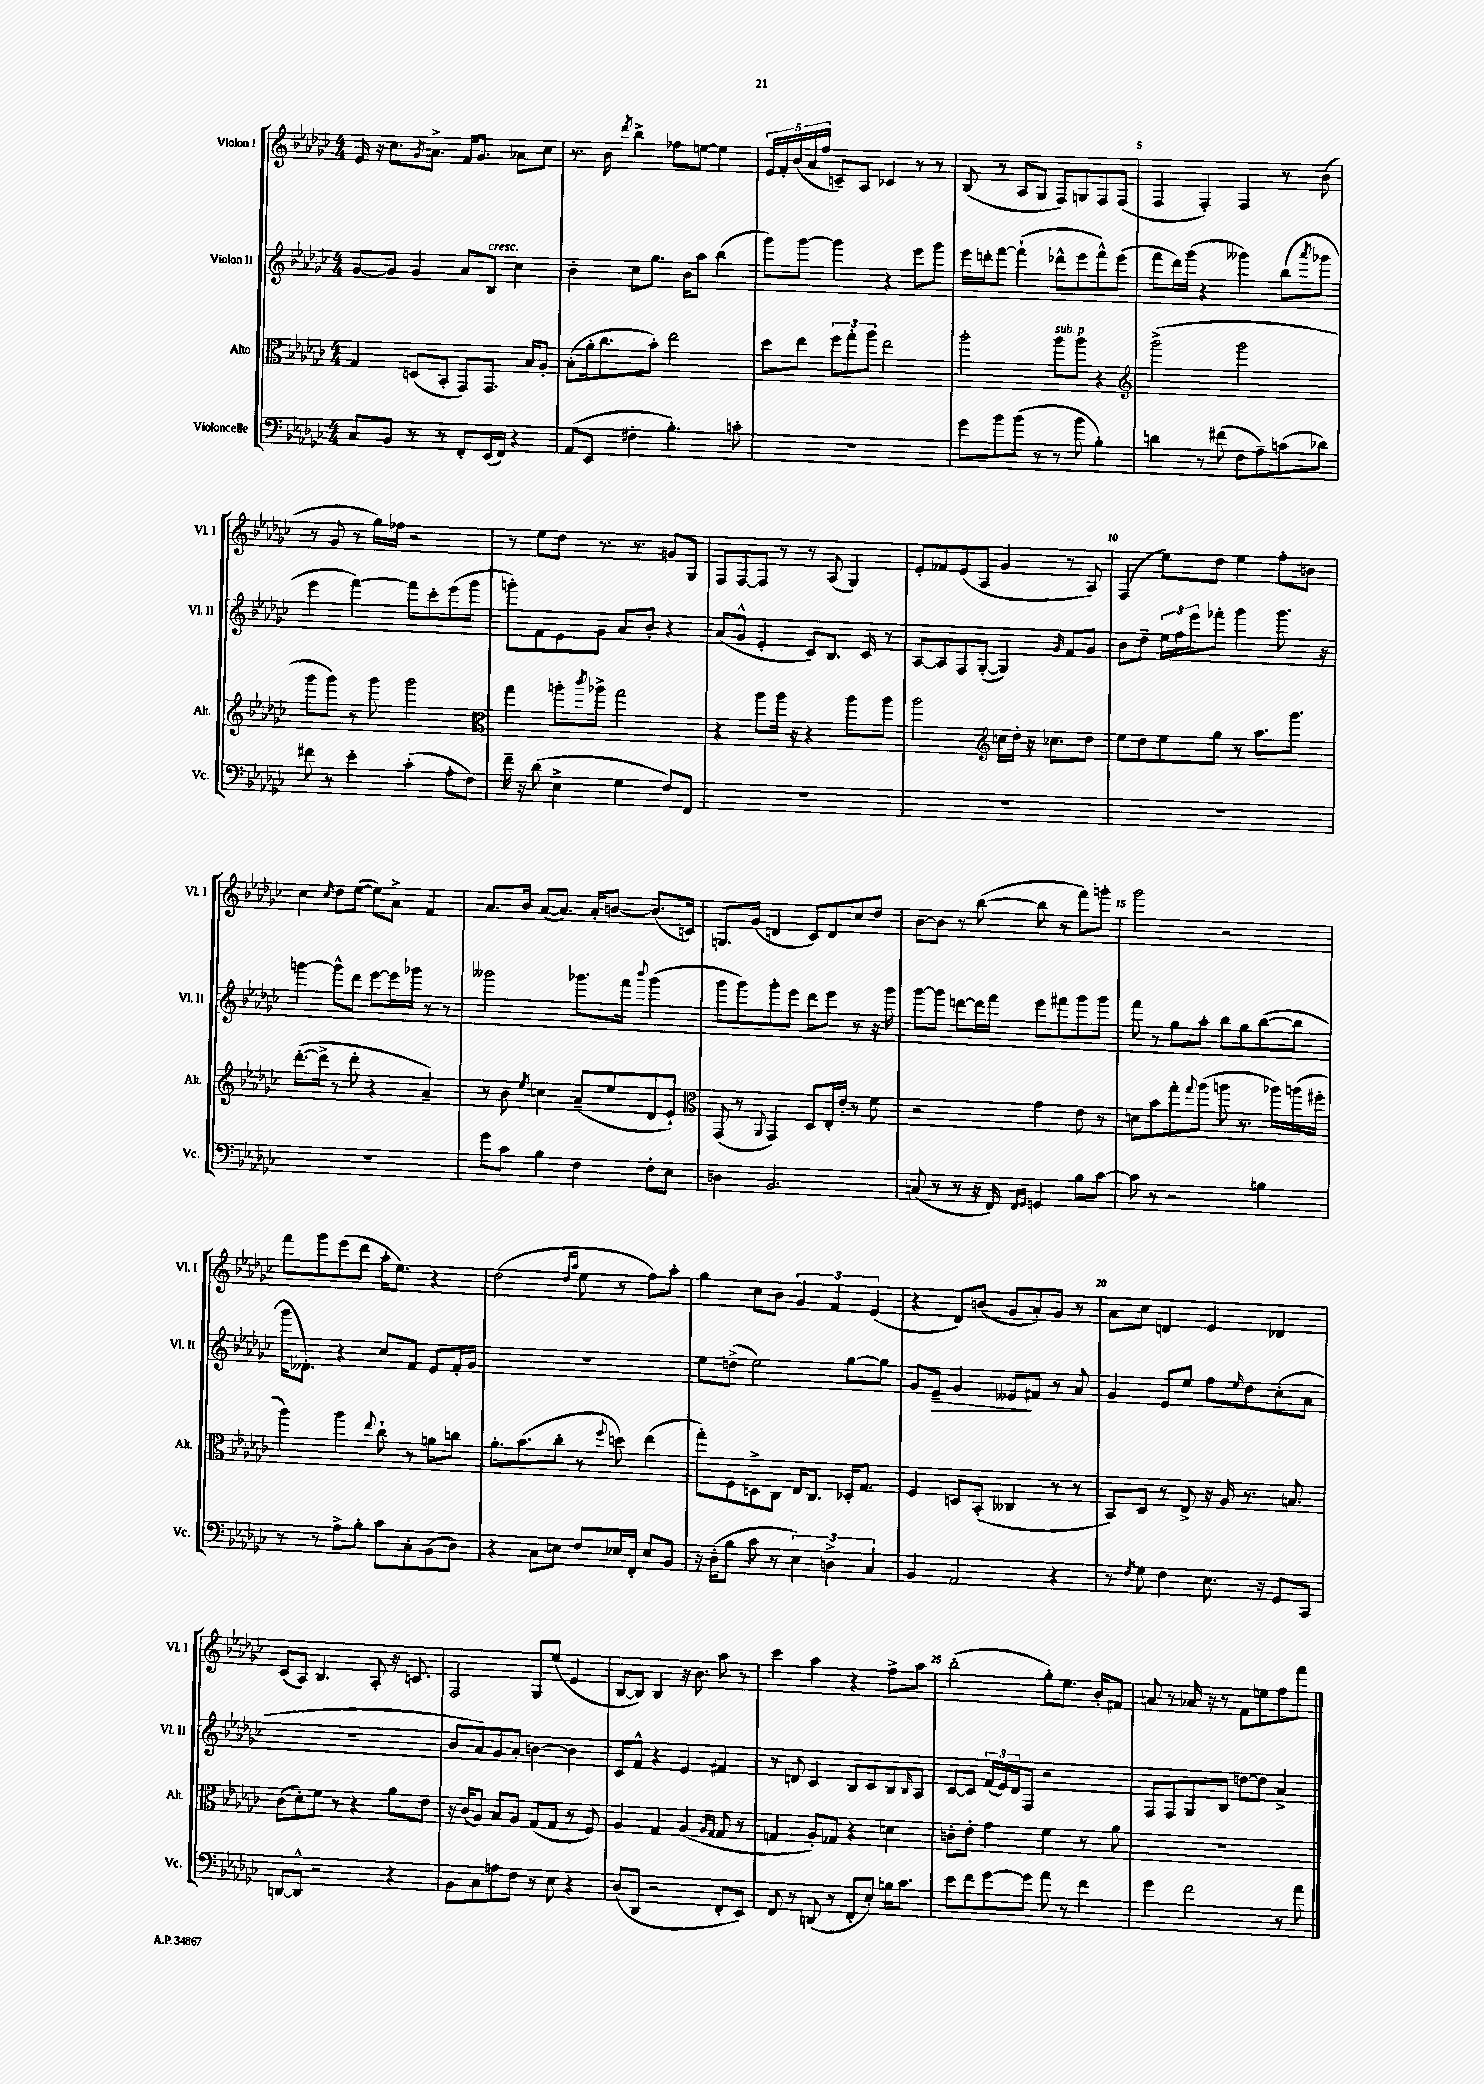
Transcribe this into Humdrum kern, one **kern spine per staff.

**kern	**kern	**kern	**dynam	**kern
*part4	*part3	*part2	*part2	*part1
*staff4	*staff3	*staff2	*staff2	*staff1
*I"Violoncelle	*I"Alto	*I"Violon II	*	*I"Violon I
*I'Vc.	*I'Alt.	*I'Vl. II	*	*I'Vl. I
*clefF4	*clefC3	*clefG2	*	*clefG2
*k[b-e-a-d-g-c-]	*k[b-e-a-d-g-c-]	*k[b-e-a-d-g-c-]	*	*k[b-e-a-d-g-c-]
*M4/4	*M4/4	*M4/4	*	*M4/4
=1	=1	=1	=1	=1
8C-/L	4G-/	[8g-/L	.	16e-/
.	.	.	.	16r
8BB-/J	.	8g-/J]	.	8.cc-\L
8r	(8Dn/L	4g-/	.	.
.	.	.	.	8qg-/
.	.	.	.	8.an^\J
8r	8BB-'/J	.	.	.
8FF'/L	8GG-/L)	8a-/L	.	16f/KL
.	.	.	.	8.g-/J
!	!	!LO:TX:a:i:t=cresc.	!	!
(16EE-/L	8.GG-/J	8B-/J	.	.
16FF/JJ)	.	.	.	.
4r	.	4cc-\	.	8a-X\L
.	16B-/KL	.	.	.
.	8A-'/J	.	.	8cc-\J
=2	=2	=2	=2	=2
(8AA-/L	(8B-'\L	4b-'\	.	8.r
8EE-/J	16a-'\k	.	.	.
.	8.cc-\	.	.	16b-\
.	.	.	.	8qddd-/
4F#X'\	.	8cc-\L	.	4bb-^\
.	8b-'\J)	8.gg-\J	.	.
4.B-'\)	2ee-\	.	.	8ff-X\L
.	.	16b-\KL	.	.
.	.	8aa-\J	.	[8een\J
.	.	(4bb-\	.	4ee\]
8cn'\	.	.	.	.
=3	=3	=3	=3	=3
1r	8dd-\L	8ggg-\L)	.	20e-/LL
.	.	.	.	20f'/
.	.	.	.	(20b-/
.	8ee-\J	[8ggg-\J	.	.
.	.	.	.	20a-/
.	.	.	.	20ff/JJ
.	12ff\L	4ggg-\]	.	8cn~/L)
.	12gg-'\	.	.	.
.	.	.	.	8A-/J
.	12aa-\J	.	.	.
.	2ee-\	4r	.	4c-X/
.	.	8eee-\L	.	8r
.	.	8ggg-\J	.	8r
=4	=4	=4	=4	=4
8g-\L	2aa-'\	16eee-\LL	.	(8B-/
.	.	16dddn'\J	.	.
8b-\	.	[8fff\J	.	8r
(8b-\J	.	(4fff`\]	.	8A-/L
8r	.	.	.	8G-/J
!	!LO:TX:a:i:t=sub. p	!	!	!
8r	8aa-\L	8ddd-X^^\L	.	8F/L)
8b-\	8aa-\J	8eee-\	.	8Gn/
4B-'\)	4r	8fff^^\)	.	8F/
.	.	(8eee-\J	.	(8F/J
=5	=5	=5	=5	=5
*	*clefG2	*	*	*
4dn\	(2ggg-^\	8fff\L	.	4F/
.	.	16ddd-\L)	.	.
.	.	(16ggg-\JJ	.	.
8r	.	4r	.	4F'/)
(8f#X\	.	.	.	.
8F\L	2ggg-\	4ggg--X\)	.	4F/
8A-~\)	.	.	.	.
(8cn\	.	(8bb-\L	.	8r
.	.	8qaaa-/	.	.
8d-X\J)	.	8ggg-X\J	.	(8b-\
!!LO:LB:g=z
=6	=6	=6	=6	=6
8f#X\	8ggg-\L	4eee-\	.	8r
8r	8ggg-\J)	.	.	8g-/
4e-'\	8r	[4fff\)	.	8r
.	8ggg-\	.	.	16gg-\LL)
.	.	.	.	16ff-X\JJ
(4c-'\	2ggg-\	8fff\L]	.	2r
.	.	8ccc-'\	.	.
8A-'\L	.	(8eee-\	.	.
8F\J)	.	8ggg-\J	.	.
=7	=7	=7	=7	=7
*	*clefC3	*	*	*
16f~\	4gg-\	8gggn'\L)	.	8r
16r	.	.	.	.
(8d-\	.	8f\	.	8ee-\L
4E-^\	8aan'\L	8e-\	.	8dd-\J
.	8qccc-/	.	.	.
.	8aa-X^\J	8g-\J	.	8.r
4G-\	2gg-\	8a-/L	.	.
.	.	.	.	8.r
.	.	8b-'/J	.	.
8F/L)	.	4r	.	8gn/L
8FF/J	.	.	.	8G-/J
=8	=8	=8	=8	=8
1r	4r	(8a-/L	.	8F/L
.	.	8g-^^/J	.	[8F/
.	8aa-\L	4e-'/	.	8F/J]
.	16aa-\Jk	.	.	8r
.	16r	.	.	.
.	4r	8c-/L)	.	8r
.	.	8.B-/J	.	(8A-/
.	8aa-\L	.	.	4G-/)
.	.	16c-/	.	.
.	8aa-\J	8r	.	.
=9	=9	=9	=9	=9
1r	2aa-\	[8A-/L	.	8e-'/L
.	.	8A-/]	.	8f-X/
.	.	8F/	.	(8e-/
.	.	([8G-'/J	.	8A-/J
*	*clefG2	*	*	*
.	16ccn\LL	4G-/])	.	4g-/
.	16dd-'\JJ	.	.	.
.	16r	.	.	.
.	8.cc-X\L	.	.	.
.	.	16qqg-/	.	.
.	.	8f/L	.	8r
.	8dd-\J	8g-/J	.	8A-/)
=10	=10	=10	=10	=10
1r	8ee-\L	8b-\L	.	(4F/
.	8dd-\	8dd-~\J	.	.
.	8ee-\	24ee-\LL	.	8ee-\L)
.	.	24ff\	.	.
.	.	24eee-\J	.	.
.	8gg-\J	8fff-X'\J	.	8dd-\J
.	8r	4ggg-\	.	4ee-\
.	8.aa-\L	.	.	.
.	.	8.ggg-\	.	8ff'\L
.	8.ggg-\J	.	.	.
.	.	.	.	8bn\J
.	.	16r	.	.
!!LO:LB:g=z
=11	=11	=11	=11	=11
1r	([8.ddd-'\L	[4gggn\	.	4cc-\
.	16ddd-^\Jk]	.	.	.
.	.	.	.	16qqcc-/
.	8r	8ggg^^\L]	.	8dd-\L
.	8ddd-'\	8ddd-\J	.	([8ee-\J
.	4r	[8eee-\L	.	8ee-\L])
.	.	16eee-\L]	.	8a-^\J
.	.	16ggg-X\JJ	.	.
.	4a-~/)	8r	.	4f/
.	.	8r	.	.
=12	=12	=12	=12	=12
8g-\L	8r	2ggg--X\	.	8.a-/L
8c-\J	8b-\	.	.	.
.	.	.	.	16b-/Jk
.	8qee-/	.	.	.
4B-\	4ccn\	.	.	([8a-/L
.	.	.	.	8.a-/J])
4F\	(8a-~/L	8.ggg-X\L	.	.
.	.	.	.	16a-'/KL
.	8ee-/	.	.	[8bn/J
.	.	16fff\Jk	.	.
.	.	8qqbbb-/	.	.
8F'\L	8d-/	(4ggg-\	.	(8.b/L]
8E-\J	8e-`/J)	.	.	.
.	.	.	.	16cn/Jk)
=13	=13	=13	=13	=13
*	*clefC3	*	*	*
4Dn\	(8GG-/	8ggg-\L	.	8.Gn/L
.	8r	8ggg-\)	.	.
.	.	.	.	(16g-/Jk
.	8qqAA-/	.	.	.
2.BB-/	4GG-/)	8ggg-'\	.	4dn/
.	.	8eee-\J	.	.
.	8D-/L	8ddd-\L	.	8c-/L)
.	16E-'/L	8eee-\J	.	8d/
.	16e-'/JJ	.	.	.
.	8r	8r	.	8cc-/
.	8f\	16r	.	8dd-/J
.	.	16ggg-\	.	.
=14	=14	=14	=14	=14
(8Cn/	2r	[8ggg-\L	.	[8b-\L
8r	.	8ggg-\J]	.	8b-\J]
8r	.	[8dddn\L	.	8r
16r	.	16ddd\L]	.	([8bb-\
16FF/)	.	16fff\JJ	.	.
16qqFF/LL	.	.	.	.
16qqGG-/JJ	.	.	.	.
4GGn/	4g-\	8eee-\L	.	8bb-\]
.	.	8fff#X\	.	8r
8B-\L	8e-\	8ggg-\	.	8fff\L)
[8c-\J	8r	8ggg-\J	.	8gggn'\J
=15	=15	=15	=15	=15
8c-\]	8dn\L	8fff\	.	2ggg-\
8r	8b-\	8r	.	.
2r	8gg-'\	8gg-\L	.	.
.	8qqgg-/	.	.	.
.	(8aa-\J	8aa-'\J	.	.
.	8aan\	8bb-\L	.	2r
.	8.r	8gg-\	.	.
4Bn\	.	([8bb-\	.	.
.	16aa-X\LL)	.	.	.
.	(16aan\	8bb-\J]	.	.
.	16ff#X'\JJ	.	.	.
!!LO:LB:g=z
=16	=16	=16	=16	=16
8r	4aa-\)	16ggg-\KL	.	8fff\L
.	.	8.d--X'\J)	.	.
8r	.	.	.	8ggg-\
8A-^\L	4aa-\	4r	.	(8eee-\
8B-'\J	.	.	.	8ddd-\J
.	8qqee-/	.	.	.
8c-\L	8cc-`\	8cc-/L	.	16aa-'\KL
.	.	.	.	8.ee-\J)
8C-'\	8r	8f/J	.	.
(8BB-\	8an\L	8e-/L	.	4r
8D-\J)	8ccn\J	16f'/L	.	.
.	.	16g-/JJ	.	.
=17	=17	=17	=17	=17
4r	8.a-'\L	1r	.	(2dd-\
.	(8.b-\	.	.	.
8C-\L	.	.	.	.
8En\J	8cc-'\J	.	.	.
.	.	.	.	16qqdd-/LL
.	.	.	.	16qqaa-/JJ
8F/L	8r	.	.	8ee-\
.	8qqff/	.	.	.
16E-X/L	8ddn\)	.	.	8r
16FF'/JJ	.	.	.	.
8E-/L	(4ee-\	.	.	8ff\L)
8BB-/J	.	.	.	8aa-'\J
=18	=18	=18	=18	=18
16r	8gg-'\L)	8ee-\L	.	4gg-\
(16D-'\KL	.	.	.	.
8B-\J	8F\	(8ddn^\J	.	.
8c-\	8Dn^\	2ee-\)	.	8cc-\L
8r	8C-\J	.	.	8b-\J
6E-\)	16E-/KL	.	.	6g-/
.	8.C-/J	.	.	.
6Dn^\	.	.	.	6f/
.	16D-X'/KL	[8gg-\L	.	.
.	8.G-/J	.	.	.
6C-/	.	.	.	(6e-/
.	.	8gg-\J]	.	.
=19	=19	=19	=19	=19
4BB-/	4F/	8g-/L	.	4r
!	!	!	!LO:HP:b	!
.	.	8e-~/J	>	.
2AA-/	8Dn/L	4g-/	.	8d-/L)
.	(8BB-'/J	.	.	(8bn/J
.	4C--X/	8e--X/L	.	8g-/L
.	.	8f#X/J	]	8a-'/)
4r	8r	8r	.	8g-/J
.	8r	8a-/	.	8r
=20	=20	=20	=20	=20
8r	8BB-/L)	4g-/	.	8a-\L
8qF/	.	.	.	.
8G-\	8D-/J	.	.	8cc-\J
4F\	8r	8e-/L	.	4dn/
.	8E-^/	8ee-/J	.	.
8.E-\	16r	8ff\L	.	4e-/
.	16A-/	.	.	.
.	.	16qqee-/	.	.
.	8.r	8dd-\	.	.
16r	.	.	.	.
8GG-/L	.	(8cc-'\	.	4d-X/
.	8.Bn/	.	.	.
8CC-/J	.	8a-\J	.	.
!!LO:LB:g=z
=21	=21	=21	=21	=21
[8DDn/L	(8c-\L	1r	.	(8c-/L
8DD^^/J]	8d-'\)	.	.	8A-/J)
2r	8f\J	.	.	4.B-/
.	8r	.	.	.
.	4r	.	.	.
.	.	.	.	8A-'/
4r	8a-\L	.	.	16r
.	.	.	.	8.cn/
.	8e-\J	.	.	.
=22	=22	=22	=22	=22
8BB-\L	16r	8b-/L	.	2F/
.	(16c-/KL	.	.	.
8C-\	8A-/J)	8a-/)	.	.
8An\	8B-/L	8g-/	.	.
8F\J	8A-/J	8a-'/J	.	.
8r	(8G-/L	[4bn\	.	8G-/L
8E-\	8G-/J	.	.	(8ee-/J
4r	8r	4b\]	.	4e-/
.	8F/)	.	.	.
=23	=23	=23	=23	=23
(8D-/L	4A-/	8c-/L	.	[8B-/L
8DD-/J	.	8f^^/J	.	8B-/J])
2r	4G-/	4r	.	4B-/
.	(4A-/	4e-/	.	16r
.	.	.	.	8.b-\
.	16qqA-/LL	.	.	.
.	16qqG-/JJ	.	.	.
8FF'/L	8G-/	4f#X/	.	8aa-\
8EE-/J)	8r	.	.	8r
=24	=24	=24	=24	=24
8FF/	4Gn/	8r	.	4ccc-\
8r	.	8dn/	.	.
(8DDn/	8A-'/L)	4c-/	.	4aa-\
8r	8G-X/J	.	.	.
8FF'/L	4r	8B-/L	.	4r
8E-'/J)	.	8c-/	.	.
16Bn\KL	4dn\	8B-/	.	8ff^\L
8.c-\J	.	.	.	.
.	.	16qqB-/	.	.
.	.	8A-/J	.	8aa-\J
=25	=25	=25	=25	=25
8e-\L	8cn'\L	[8c-/L	.	(2bb-'\
8f\	8e-'\J	8c-/J]	.	.
[8g-\	4g-\	(24f/LL	.	.
.	.	24e-/)	.	.
.	.	24d-/J	.	.
8g-\J]	.	8F/J	.	.
8a-\	4f\	2r	.	8gg-'\L)
8r	.	.	.	8.ee-\J
4f\	8r	.	.	.
.	.	.	.	16b-'/KL
.	8a-\	.	.	8f#X/J
=26	=26	=26	=26	=26
4g-\	1r	8F/L	.	8an/
.	.	8F/	.	8r
2f\	.	8G-/	.	16a-X/
.	.	.	.	16r
.	.	8B-/J	.	8r
.	.	[8ddn\L	.	8f\L
.	.	8dd\J]	.	8een\
8r	.	4a-^/	.	8ff\
8a-\	.	.	.	8fff\J
==	==	==	==	==
*-	*-	*-	*-	*-
